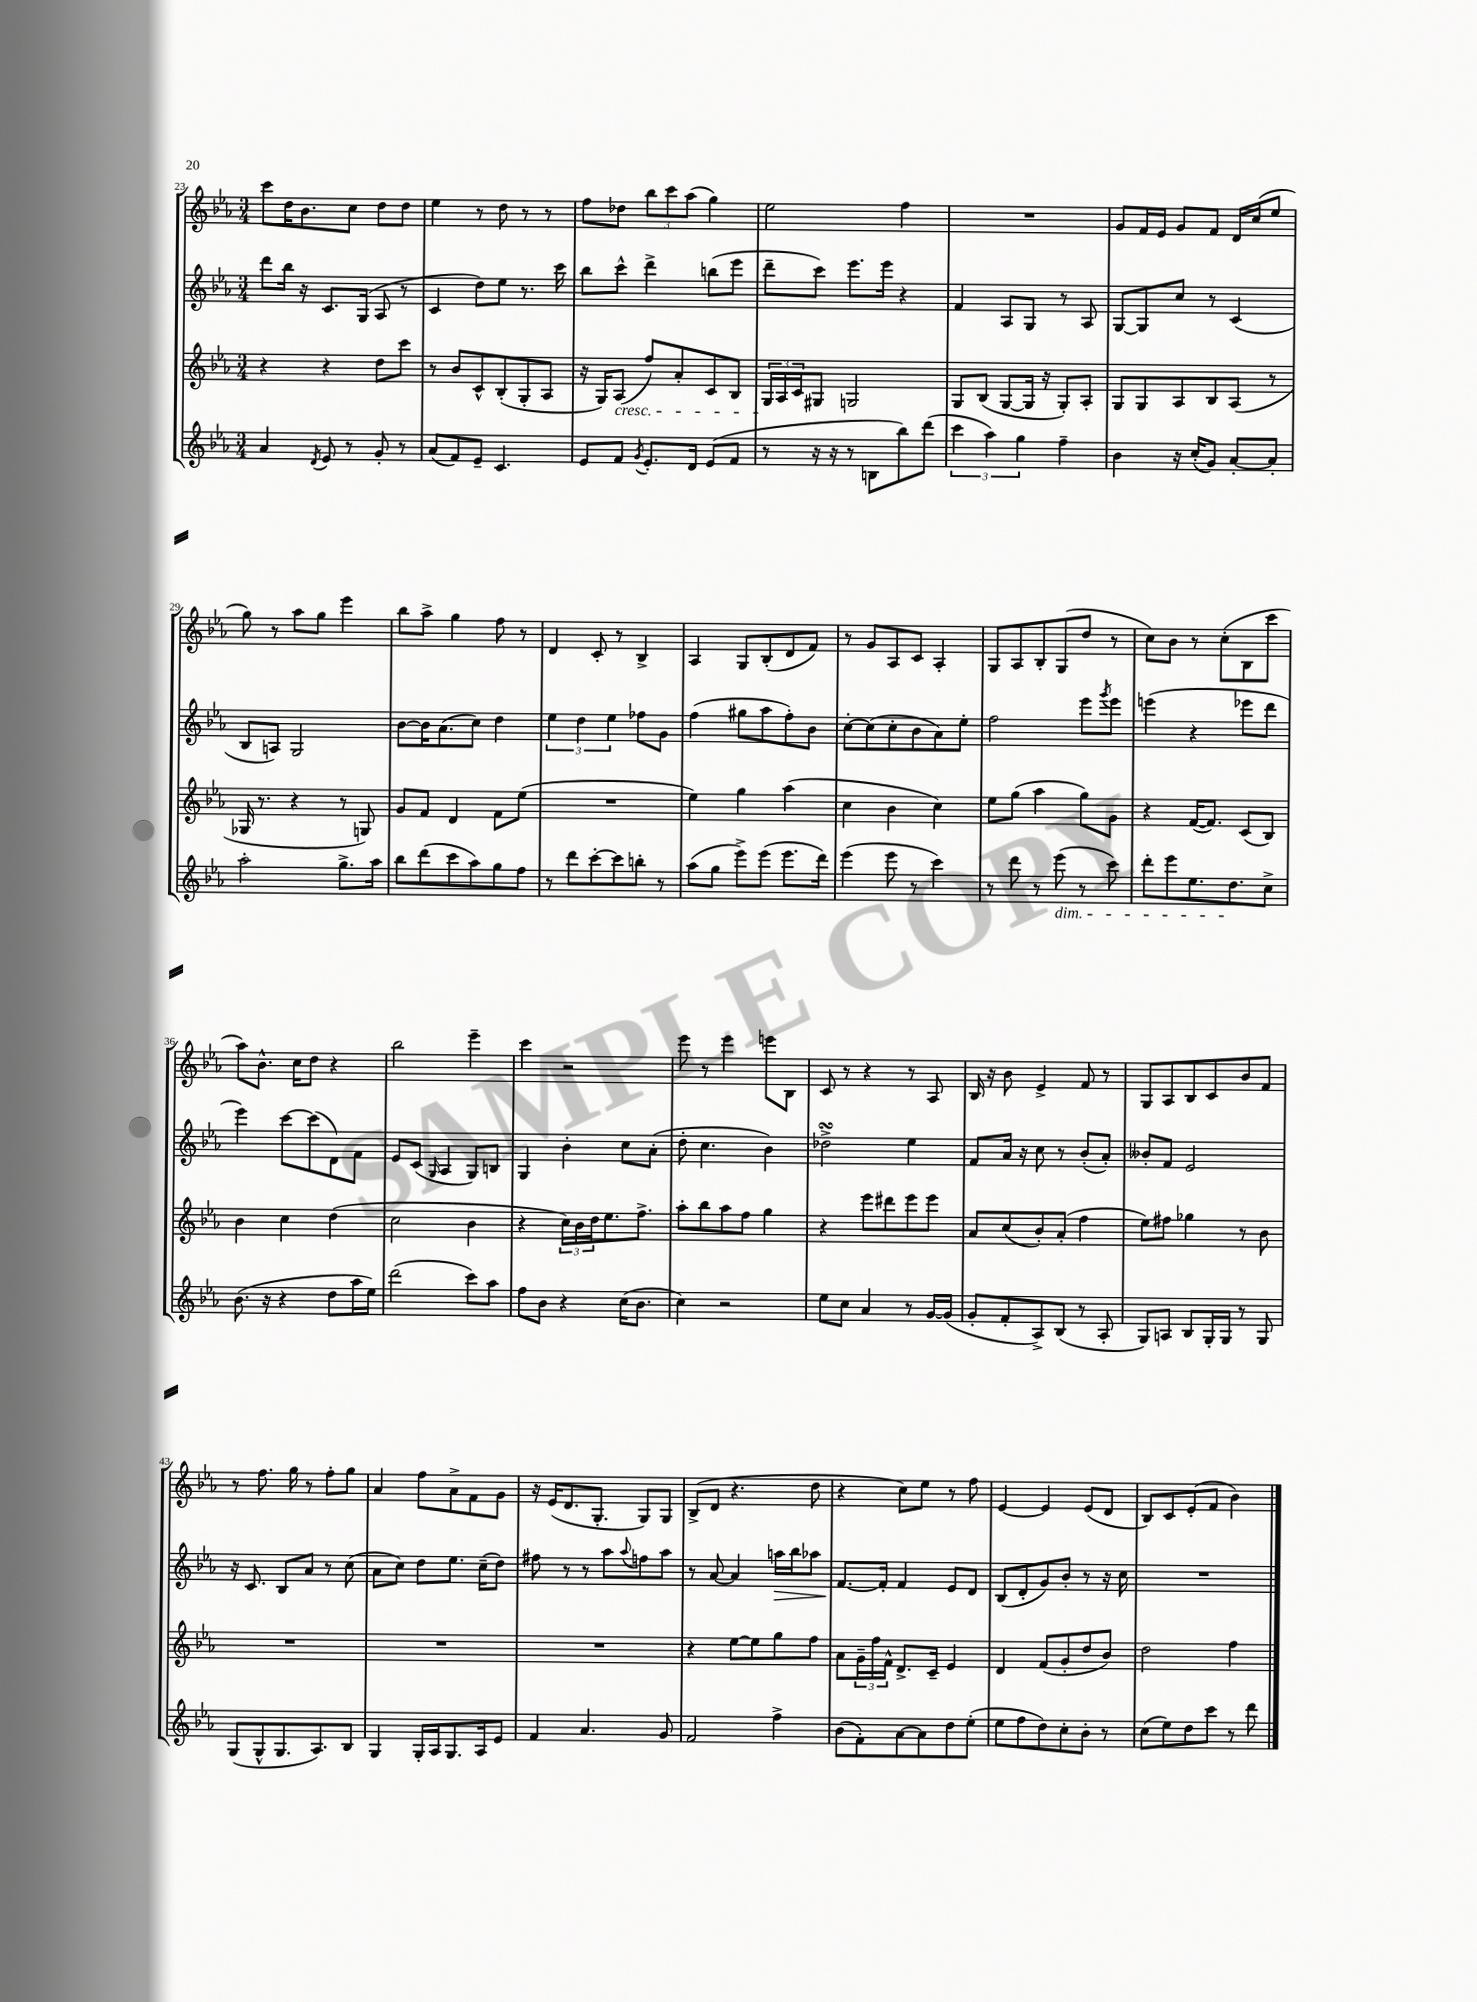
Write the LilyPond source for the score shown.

<<
\new StaffGroup <<
\new Staff = "s0" {
    \clef treble \key ees \major \numericTimeSignature \time 3/4
    c'''8 d''16 bes'8. c''8 d''8 d''8 |
    ees''4 r8 d''8 r8 r8 |
    f''8 des''8 \tuplet 3/2 { bes''8 c'''8 aes''8( } g''4) |
    ees''2 f''4 |
    R2. |
    g'8 f'16 ees'16 g'8 f'8 d'16 c''16( ees''8 |
    g''8) r8 aes''8 g''8 ees'''4 |
    bes''8 aes''8-> g''4 f''8 r8 |
    d'4 c'8-. r8 bes4-> |
    aes4 g8 bes8-.( d'8 f'8) |
    r8 g'8 aes8 c'8 aes4-. |
    g8 aes8 bes8-. g8( d''8 r8 |
    c''8) bes'8 r8 c''8-.( bes8 c'''8 |
    aes''8) bes'8.-^ c''16 d''8 r4 |
    bes''2 ees'''4-- |
    c'''4 r2 |
    ees'''8 r8 ees'''4 e'''8 bes8 |
    c'8 r8 r4 r8 aes8 |
    bes16 r16 bes'8 ees'4-> f'8 r8 |
    g8 aes8 bes8 c'8 bes'8 f'8 |
    r8 f''8. g''16 r8 f''8-. g''8 |
    aes'4 f''8 aes'8-> f'8 g'8 |
    r16 ees'16( d'8. g8.-. g8) g8 |
    bes8->( d'8 r4. d''8 |
    r4 c''8) ees''8 r8 f''8 |
    ees'4~ ees'4 ees'8( d'8 |
    bes8) c'8 ees'8-.( f'8 bes'4) \bar "|." |
}
\new Staff = "s1" {
    \clef treble \key ees \major \numericTimeSignature \time 3/4
    d'''8 bes''16 r16 c'8. g16( aes8 r8 |
    c'4 d''8) ees''8 r8. c'''16 |
    bes''8 c'''8-^ d'''4-> b''8( ees'''8 |
    d'''8-- c'''8) ees'''8. ees'''16 r4 |
    f'4 aes8 g8 r8 aes8 |
    g8~ g8 c''8 r8 c'4( |
    bes8 a8) g2 |
    bes'8~ bes'16 aes'8.( c''8) d''4 |
    \tuplet 3/2 { ees''4 d''4 ees''4 } fes''8 g'8 |
    f''4( gis''8 aes''8 f''8-.) bes'8 |
    c''8~-. c''8( c''8-. bes'8 aes'8) ees''8-. |
    f''2 ees'''8 \acciaccatura { g'''8 } ees'''8 |
    e'''4( r4 ees'''8 d'''8 |
    ees'''4) c'''8~ c'''8( d'8) f'8 |
    ees'8 c'8( \grace { g16 } aes4 g8) b8 |
    g4 bes'4-. c''8 aes'8-.( |
    d''8-. c''4. bes'4) |
    des''2->\turn ees''4 |
    f'8 aes'16 r16 c''8 r8 bes'8-.( aes'8-.) |
    beses'8-. f'8 ees'2 |
    r16 c'8. bes8 aes'8 r8 c''8( |
    aes'8 c''8) d''8 ees''8. c''16--( d''8) |
    fis''8 r8 r8 aes''8 \appoggiatura { aes''8 } f''8 aes''8 |
    r8 aes'8~ aes'4 a''16\> bes''16 aes''8 |
    f'8.~\! f'16-. f'4 ees'8 d'8 |
    bes8( d'8-. g'8) bes'8-. r8 r16 c''16 |
    R2. \bar "|." |
}
\new Staff = "s2" {
    \clef treble \key ees \major \numericTimeSignature \time 3/4
    r4 r4 d''8 c'''8 |
    r8 bes'8 c'8-^ bes8-.( g8-. aes8 |
    r16 g16) aes8\cresc( f''8) aes'8-. c'8 bes8 |
    \tuplet 3/2 { g16\! aes16 c'16 } gis8 g2 |
    g8 bes8( g8~ g16 r16 g8-.) aes8-. |
    g8 g8 aes8 bes8 aes8( r8 |
    ges16 r8. r4 r8 g8) |
    g'8 f'8 d'4 f'8 ees''8( |
    R2. |
    ees''4) g''4 aes''4( |
    c''4 bes'4 c''4) |
    ees''8 g''8( aes''4 g''8) g'8 |
    r4 f'16~( f'8.) c'8( bes8) |
    bes'4 c''4 d''4( |
    c''2 bes'4 |
    r4 \tuplet 3/2 { c''16) bes'16 d''16 } ees''8. f''8.-> |
    aes''8-. bes''8 aes''8 f''8 g''4 |
    r4 ees'''8 dis'''8 ees'''8 ees'''8 |
    aes'8 c''8( bes'8-.) aes'8-.( f''4 |
    ees''8) fis''8 ges''4 r8 bes'8 |
    R2. |
    R2. |
    R2. |
    r4 ees''8~ ees''8 g''8 f''8 |
    aes'8 \tuplet 3/2 { g'16-- f''16 f'16-^ } d'8.-> c'16-- ees'4 |
    d'4 f'8( g'8-. d''8 bes'8) |
    d''2 f''4 \bar "|." |
}
\new Staff = "s3" {
    \clef treble \key ees \major \numericTimeSignature \time 3/4
    aes'4 \acciaccatura { d'8 } ees'8 r8 g'8-. r8 |
    aes'8( f'8) ees'8-- c'4. |
    ees'8 f'8 \acciaccatura { g'8 } ees'8.-. d'16 ees'8( f'8 |
    r8 r16 r16 r8 b8 bes''8) d'''8( |
    \tuplet 3/2 { c'''4 aes''4) g''4 } f''4-- |
    bes'4 r16 c''16-.( g'8) aes'8~-. aes'8-. |
    aes''2-. g''8.-> aes''16 |
    bes''8 d'''8( c'''8 aes''8) g''8 f''8 |
    r8 d'''8 c'''8~-. c'''8 b''8-. r8 |
    aes''8( g''8 ees'''8->) ees'''8( ees'''8. d'''16) |
    ees'''4( ees'''8 r8 c'''4) |
    r8 d'''8 r8 ees'''8\dim( r8 c'''8) |
    d'''8-. ees'''8 ees''8. d''8.\! c''8-> |
    bes'8.( r16 r4 d''8 aes''16 ees''16) |
    d'''2( c'''8) aes''8 |
    f''8 bes'8 r4 c''16( bes'8. |
    c''4) r2 |
    ees''8 c''8 aes'4 r8 g'16~ g'16( |
    g'8-. f'8-. aes8->) bes8( r8 aes8-. |
    g8) a8 bes8 g16-. g16 r8 g8 |
    g8( g8-^ g8. aes8.) bes8 |
    g4 g16-. aes16 g8. aes16 ees'8 |
    f'4 aes'4. g'8 |
    f'2 f''4-> |
    bes'8( f'8-.) aes'8~ aes'8 d''8 ees''8-.( |
    ees''8 f''8 d''8) c''8-. bes'8-. r8 |
    c''8( ees''8) d''8 c'''8 r8 d'''8 \bar "|." |
}
>>
>>
\layout { \context { \Score currentBarNumber = #23 } }
